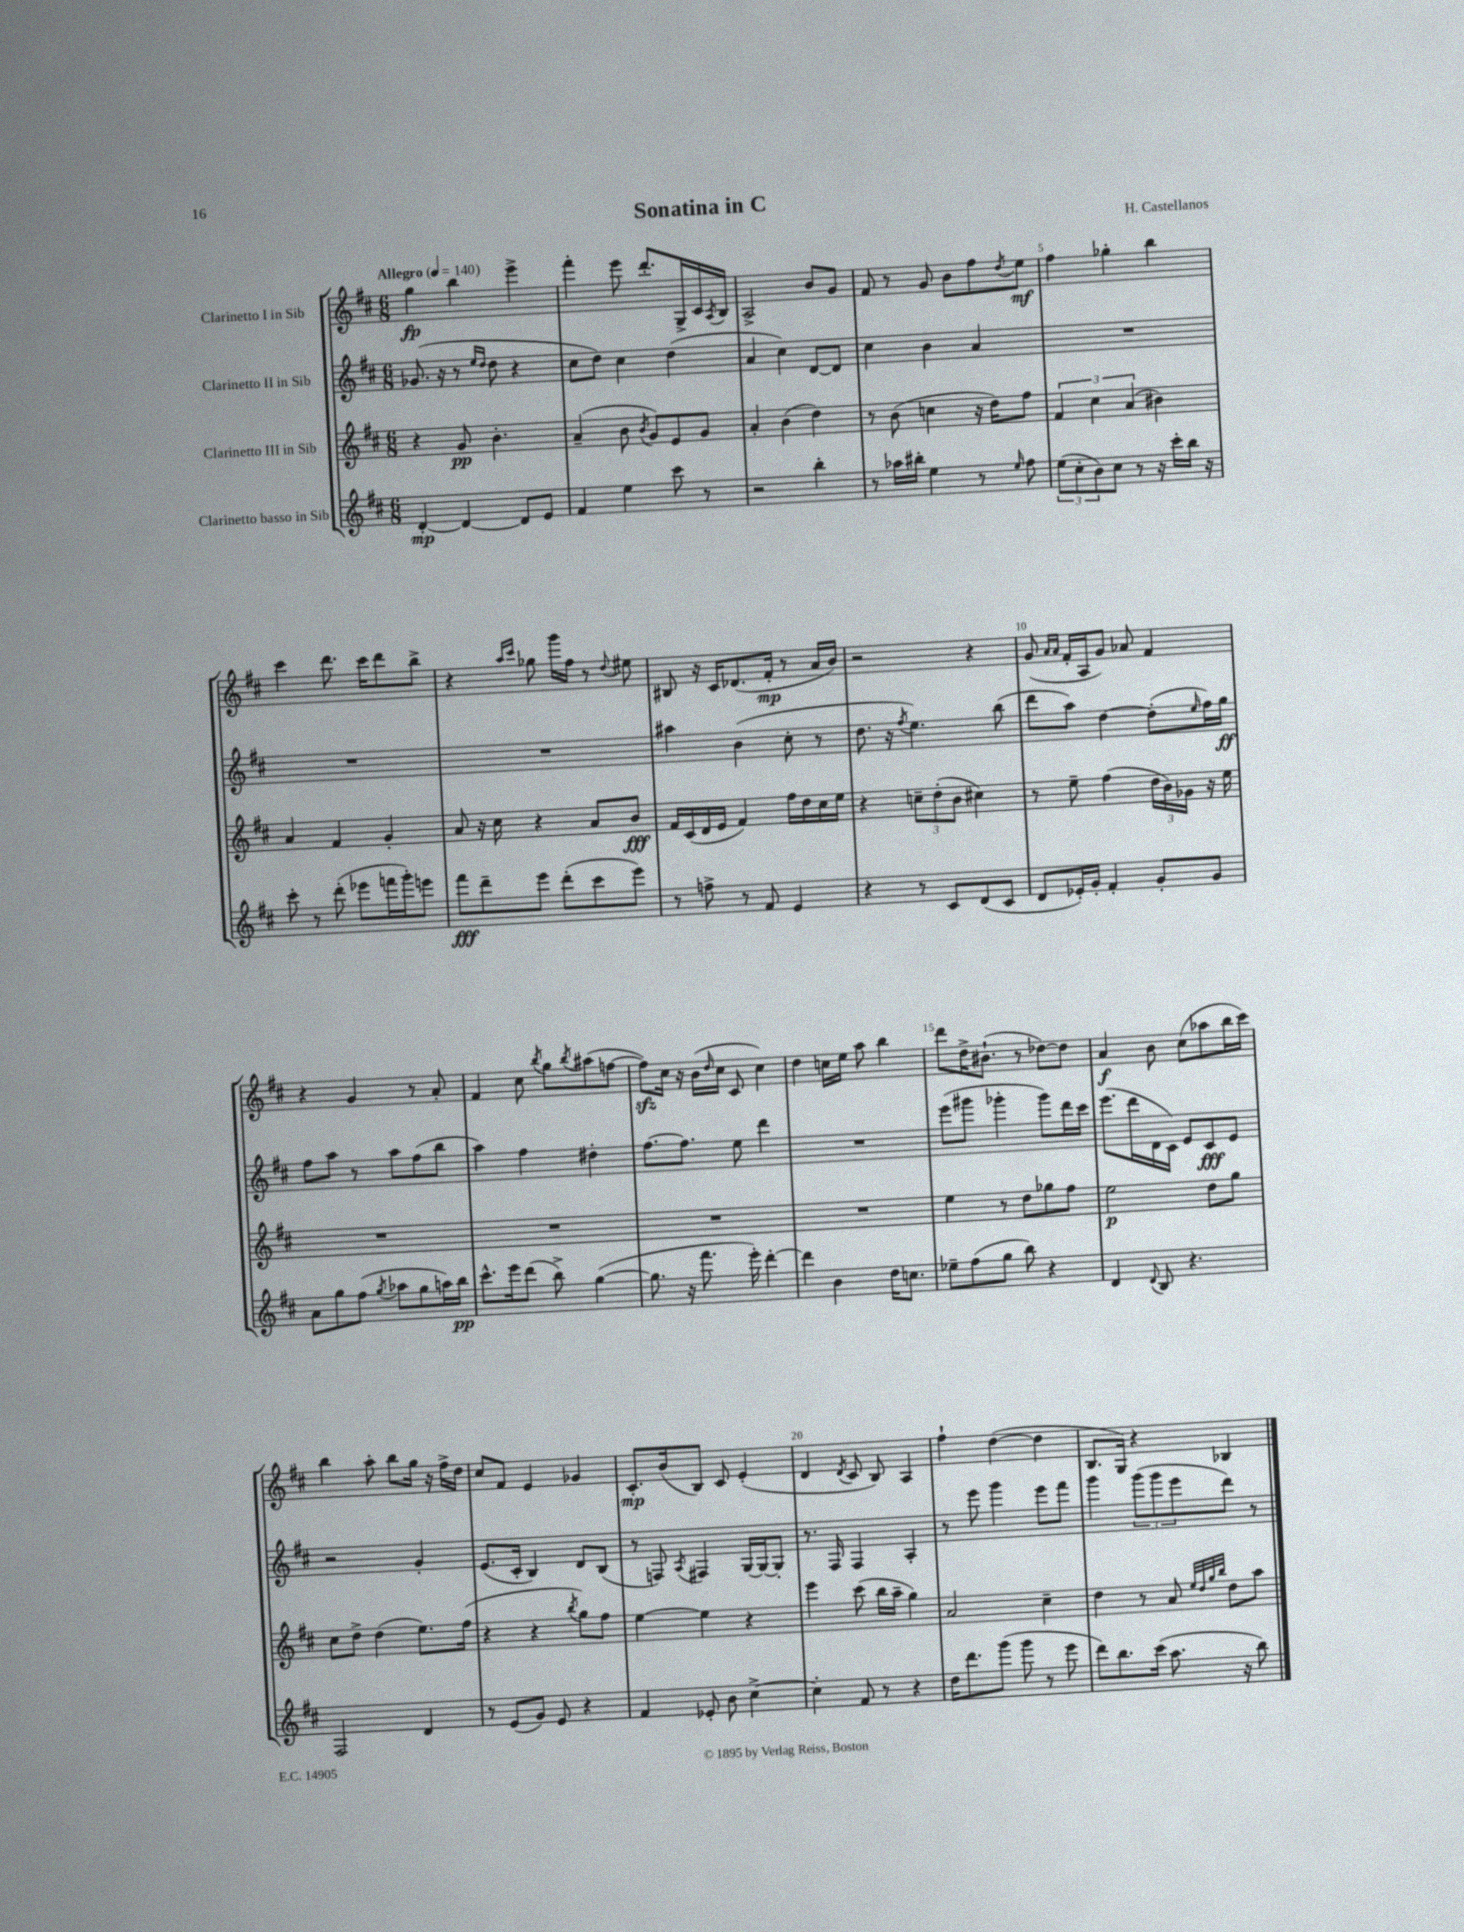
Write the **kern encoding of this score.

**kern	**dynam	**kern	**dynam	**kern	**dynam	**kern	**dynam
*part4	*part4	*part3	*part3	*part2	*part2	*part1	*part1
*staff4	*staff4	*staff3	*staff3	*staff2	*staff2	*staff1	*staff1
*I"Clarinetto basso in Sib	*	*I"Clarinetto III in Sib	*	*I"Clarinetto II in Sib	*	*I"Clarinetto I in Sib	*
*clefG2	*	*clefG2	*	*clefG2	*	*clefG2	*
*k[f#c#]	*	*k[f#c#]	*	*k[f#c#]	*	*k[f#c#]	*
*M6/8	*	*M6/8	*	*M6/8	*	*M6/8	*
*MM140	*	*MM140	*	*MM140	*	*MM140	*
=1	=1	=1	=1	=1	=1	=1	=1
!	!	!	!	!	!	!LO:TX:a:B:t=Allegro	!
[4d'/	mp	4r	.	(8.g-X/	.	4gg\	fp
.	.	.	.	16r	.	.	.
4d/_	.	8g/	pp	8r	.	4bb\	.
.	.	.	.	16qqee/LL	.	.	.
.	.	.	.	16qqdd/JJ	.	.	.
.	.	4.b'\	.	8dd\	.	.	.
8d/L]	.	.	.	4r	.	4eee^\	.
8e/J	.	.	.	.	.	.	.
=2	=2	=2	=2	=2	=2	=2	=2
4f#/	.	(4a~/	.	8cc#\L	.	4fff#'\	.
.	.	.	.	8dd\J)	.	.	.
4ee\	.	8b\	.	4cc#\	.	8eee\	.
.	.	8qb/	.	.	.	.	.
.	.	8g/L)	.	.	.	8.ddd'/L	.
8ccc#\	.	8e/	.	(4dd\	.	.	.
.	.	.	.	.	.	16G^/L	.
8r	.	8g/J	.	.	.	16c#/	.
.	.	.	.	.	.	8qA/	.
.	.	.	.	.	.	16B/JJ	.
=3	=3	=3	=3	=3	=3	=3	=3
2r	.	4a'/	.	4a/	.	2A^/	.
.	.	(4b\	.	4cc#\)	.	.	.
4bb'\	.	4dd\)	.	[8d/L	.	8b/L	.
.	.	.	.	8d/J]	.	8g/J	.
=4	=4	=4	=4	=4	=4	=4	=4
8r	.	8r	.	4cc#\	.	8f#/	.
16aa-X\LL	.	(8b\	.	.	.	8r	.
16bb#X'\JJ	.	.	.	.	.	.	.
4ee\	.	4ccn\	.	4b\	.	8g/	.
.	.	.	.	.	.	8b\L	.
8r	.	16r	.	4a/	.	8ff#\	.
.	.	16dd\KL)	.	.	.	.	.
16qqee/	.	.	.	.	.	8qdd/	.
8ff#\	.	8ff#\J	.	.	.	8ee\J	mf
=5	=5	=5	=5	=5	=5	=5	=5
(12ee\L	.	6f#/	.	2.r	.	4ff#\	.
12cc#'\	.	.	.	.	.	.	.
12b\)	.	6cc#\	.	.	.	.	.
8cc#\J	.	.	.	.	.	4gg-X'\	.
.	.	(6a/	.	.	.	.	.
8r	.	.	.	.	.	.	.
16r	.	4b#X\)	.	.	.	4bb\	.
16ccc#'\LL	.	.	.	.	.	.	.
16bb\JJ	.	.	.	.	.	.	.
16r	.	.	.	.	.	.	.
!!LO:LB:g=z
=6	=6	=6	=6	=6	=6	=6	=6
8ccc#'\	.	4a/	.	2.r	.	4ccc#\	.
8r	.	.	.	.	.	.	.
(8ddd'\	.	4f#/	.	.	.	8.ddd\	.
8eee-X\L	.	.	.	.	.	.	.
.	.	.	.	.	.	16ccc#\KL	.
16fffn\L	.	4g'/	.	.	.	8ddd\	.
16ggg'\J)	.	.	.	.	.	.	.
8eeen\J	.	.	.	.	.	8bb^\J	.
=7	=7	=7	=7	=7	=7	=7	=7
8fff#\L	fff	8a/	.	2.r	.	4r	.
8ddd~\	.	16r	.	.	.	.	.
.	.	16cc#\	.	.	.	.	.
.	.	.	.	.	.	16qqaa/LL	.
.	.	.	.	.	.	16qqccc#/JJ	.
8eee\J	.	4r	.	.	.	8gg-X\	.
(8ddd'\L	.	.	.	.	.	16ggg\LL	.
.	.	.	.	.	.	16ff#\JJ	.
8ccc#\	.	8a/L	.	.	.	8r	.
.	.	.	.	.	.	8qqdd/	.
8eee\J)	.	8b/J	fff	.	.	8ee#X\	.
=8	=8	=8	=8	=8	=8	=8	=8
8r	.	16f#/LL	.	4aa#X\	.	8B#X/	.
.	.	(16c#/	.	.	.	.	.
8ffn^\	.	16d/	.	.	.	16r	.
.	.	16e/JJ	.	.	.	16c#/KL	.
8r	.	4f#/)	.	(4b\	.	(8.d-X/	.
8f#/	.	.	.	.	.	.	.
.	.	.	.	.	.	16f#'/Jk	mp
4e/	.	16ff#\LL	.	8cc#'\	.	8r	.
.	.	16dd\	.	.	.	.	.
.	.	16cc#\	.	8r	.	16a/LL	.
.	.	16ee\JJ	.	.	.	16b/JJ)	.
=9	=9	=9	=9	=9	=9	=9	=9
4r	.	4r	.	8.dd\	.	2r	.
.	.	.	.	16r	.	.	.
.	.	.	.	8qff#/	.	.	.
8r	.	12ccn~\L	.	4.ee\)	.	.	.
.	.	(12dd'\	.	.	.	.	.
8c#/L	.	.	.	.	.	.	.
.	.	12b\J	.	.	.	.	.
(8d/	.	4cc#X\)	.	.	.	4r	.
8c#/J	.	.	.	(8bb\	.	.	.
=10	=10	=10	=10	=10	=10	=10	=10
8d/L	.	8r	.	8ddd\L	.	(8g/	.
.	.	.	.	.	.	16qqa/LL	.
.	.	.	.	.	.	16qqa/JJ	.
16e-X'/L)	.	8ee~\	.	8aa\J)	.	16f#'/LL	.
16g'/JJ	.	.	.	.	.	16A/J	.
4f#'/	.	(4ff#\	.	[4dd\	.	8g/J)	.
.	.	.	.	.	.	8a-X/	.
8g'/L	.	24dd\LL	.	(8dd'\L]	.	4f#/	.
.	.	24b\)	.	.	.	.	.
.	.	24g-X\JJ	.	.	.	.	.
.	.	.	.	16qqee/	.	.	.
8g/J	.	16r	.	16ff#\L)	.	.	.
.	.	16ee\	.	16gg\JJ	ff	.	.
!!LO:LB:g=z
=11	=11	=11	=11	=11	=11	=11	=11
8a\L	.	2.r	.	8ff#\L	.	4r	.
8gg\	.	.	.	8aa\J	.	.	.
(8ff#\J	.	.	.	8r	.	4g/	.
8qgg/	.	.	.	.	.	.	.
8aa-X\L	.	.	.	8aa\L	.	.	.
8gg\	.	.	.	(8ff#\	.	8r	.
16aan\L)	.	.	.	8bb\J	.	8a'/	.
16bb\JJ	pp	.	.	.	.	.	.
=12	=12	=12	=12	=12	=12	=12	=12
8.ccc#^^\L	.	2.r	.	4aa\)	.	4f#/	.
16eee\k	.	.	.	.	.	.	.
(8ddd\J	.	.	.	4ff#\	.	8cc#\	.
.	.	.	.	.	.	8qbb/	.
8bb^\)	.	.	.	.	.	8gg\L	.
.	.	.	.	.	.	8qbb/	.
([4gg\	.	.	.	4dd#X'\	.	(8aa#X\	.
.	.	.	.	.	.	[8ffn\J	.
=13	=13	=13	=13	=13	=13	=13	=13
8.gg\]	.	2.r	.	[8.ff#\L	.	8ffzz\L])	.
.	.	.	.	.	.	16cc#\Jk	.
16r	.	.	.	8.ff#\J]	.	16r	.
8.fff#\	.	.	.	.	.	(16b\LL	.
.	.	.	.	.	.	16qqdd/	.
.	.	.	.	.	.	16cc#\JJ	.
.	.	.	.	8ee\	.	8c#/	.
16eee'\)	.	.	.	.	.	.	.
[4ddd'\	.	.	.	4ddd\	.	4cc#\)	.
=14	=14	=14	=14	=14	=14	=14	=14
4ddd\]	.	2.r	.	2.r	.	4dd\	.
4b\	.	.	.	.	.	16ccn\LL	.
.	.	.	.	.	.	16ee\JJ	.
.	.	.	.	.	.	8aa\	.
16dd\KL	.	.	.	.	.	4bb\	.
8.ccn\J	.	.	.	.	.	.	.
=15	=15	=15	=15	=15	=15	=15	=15
8ee-X~\L	.	4ee\	.	(8eee\L	.	8ddd\L	.
(8ff#\	.	.	.	8ggg#X\J	.	16dd^\K	.
.	.	.	.	.	.	(8.b#X`\J	.
8gg\J	.	8r	.	4ggg-X'\	.	.	.
8bb\)	.	8dd\L	.	.	.	8r	.
4r	.	8gg-X\	.	8ggg-\L)	.	[8dd-X\L)	.
.	.	8ff#\J	.	16ddd\L	.	8dd-\J]	.
.	.	.	.	16ccc#\JJ	.	.	.
=16	=16	=16	=16	=16	=16	=16	=16
4d/	.	2ee\	p	(8.eee\L	.	4a/	f
.	.	.	.	16ddd\L	.	.	.
8qqd/	.	.	.	.	.	.	.
8B/	.	.	.	16d\	.	8b\	.
.	.	.	.	16c#\JJ)	.	.	.
4.r	.	.	.	8e/L	.	(8cc#\L	.
.	.	8dd\L	.	8c#/	fff	8aa-X\	.
.	.	8gg\J	.	8e/J	.	16bb\L	.
.	.	.	.	.	.	16ccc#\JJ)	.
!!LO:LB:g=z
=17	=17	=17	=17	=17	=17	=17	=17
2F#/	.	8cc#\L	.	2r	.	4bb\	.
.	.	8dd^\J	.	.	.	.	.
.	.	(4dd\	.	.	.	8aa'\	.
.	.	.	.	.	.	8bb\L	.
4d/	.	8.ee\L)	.	4g'/	.	16gg\Jk	.
.	.	.	.	.	.	16r	.
.	.	.	.	.	.	16ff#^\LL	.
.	.	(16ff#\Jk	.	.	.	16dd\JJ	.
=18	=18	=18	=18	=18	=18	=18	=18
8r	.	4r	.	(8.e/L	.	8cc#/L	.
(8e/L	.	.	.	.	.	8f#/J	.
.	.	.	.	16c#'/Jk	.	.	.
8g/J)	.	4r	.	4B/)	.	4e/	.
8e/	.	.	.	.	.	.	.
.	.	8qbb/	.	.	.	.	.
4r	.	8gg\L)	.	8d/L	.	4g-X/	.
.	.	8ff#\J	.	(8B/J	.	.	.
=19	=19	=19	=19	=19	=19	=19	=19
4f#/	.	[4ee\	.	8r	.	8.c#'/L	mp
.	.	.	.	8Fn/)	.	.	.
.	.	.	.	.	.	(16b/k	.
.	.	.	.	8qA/	.	.	.
8e-X'/	.	4ee\]	.	4F#X/	.	8B/J)	.
8b\	.	.	.	.	.	8c#/	.
[4cc#^\	.	4r	.	[16G/LL	.	(4e'/	.
.	.	.	.	16G/J_	.	.	.
.	.	.	.	8G'/J]	.	.	.
=20	=20	=20	=20	=20	=20	=20	=20
4cc#'\]	.	4eee\	.	8.r	.	4d/	.
.	.	.	.	16F#/	.	.	.
.	.	.	.	.	.	8qd/	.
8f#/	.	(8ccc#\	.	4F#/	.	8c#/	.
8r	.	16bb\LL	.	.	.	8B/)	.
.	.	16aa~\JJ	.	.	.	.	.
4r	.	4gg\)	.	4A'/	.	4A/	.
=21	=21	=21	=21	=21	=21	=21	=21
16dd\KL	.	2a/	.	8r	.	4ff#`\	.
8.ddd\	.	.	.	.	.	.	.
.	.	.	.	8eee\	.	.	.
(8ggg\J	.	.	.	4ggg\	.	([4dd\	.
8ggg\	.	.	.	.	.	.	.
8r	.	4cc#~\	.	8eee\L	.	4dd\]	.
8eee\	.	.	.	8fff#\J	.	.	.
=22	=22	=22	=22	=22	=22	=22	=22
8ddd\L)	.	4dd\	.	4ggg\	.	8.B/L	.
8.bb\	.	.	.	.	.	.	.
.	.	.	.	.	.	16G/Jk)	.
.	.	8r	.	(12ggg\L	.	4r	.
(16ccc#\Jk	.	.	.	.	.	.	.
.	.	.	.	12ggg\	.	.	.
8.aa\	.	8a/	.	.	.	.	.
.	.	.	.	12eee\	.	.	.
.	.	32qqee/LLL	.	.	.	.	.
.	.	32qqdd/	.	.	.	.	.
.	.	32qqgg/	.	.	.	.	.
.	.	32qqbb/JJJ	.	.	.	.	.
.	.	8dd\L	.	8ddd\J)	.	4B-X/	.
16r	.	.	.	.	.	.	.
8bb\)	.	8aa\J	.	8r	.	.	.
==	==	==	==	==	==	==	==
*-	*-	*-	*-	*-	*-	*-	*-
